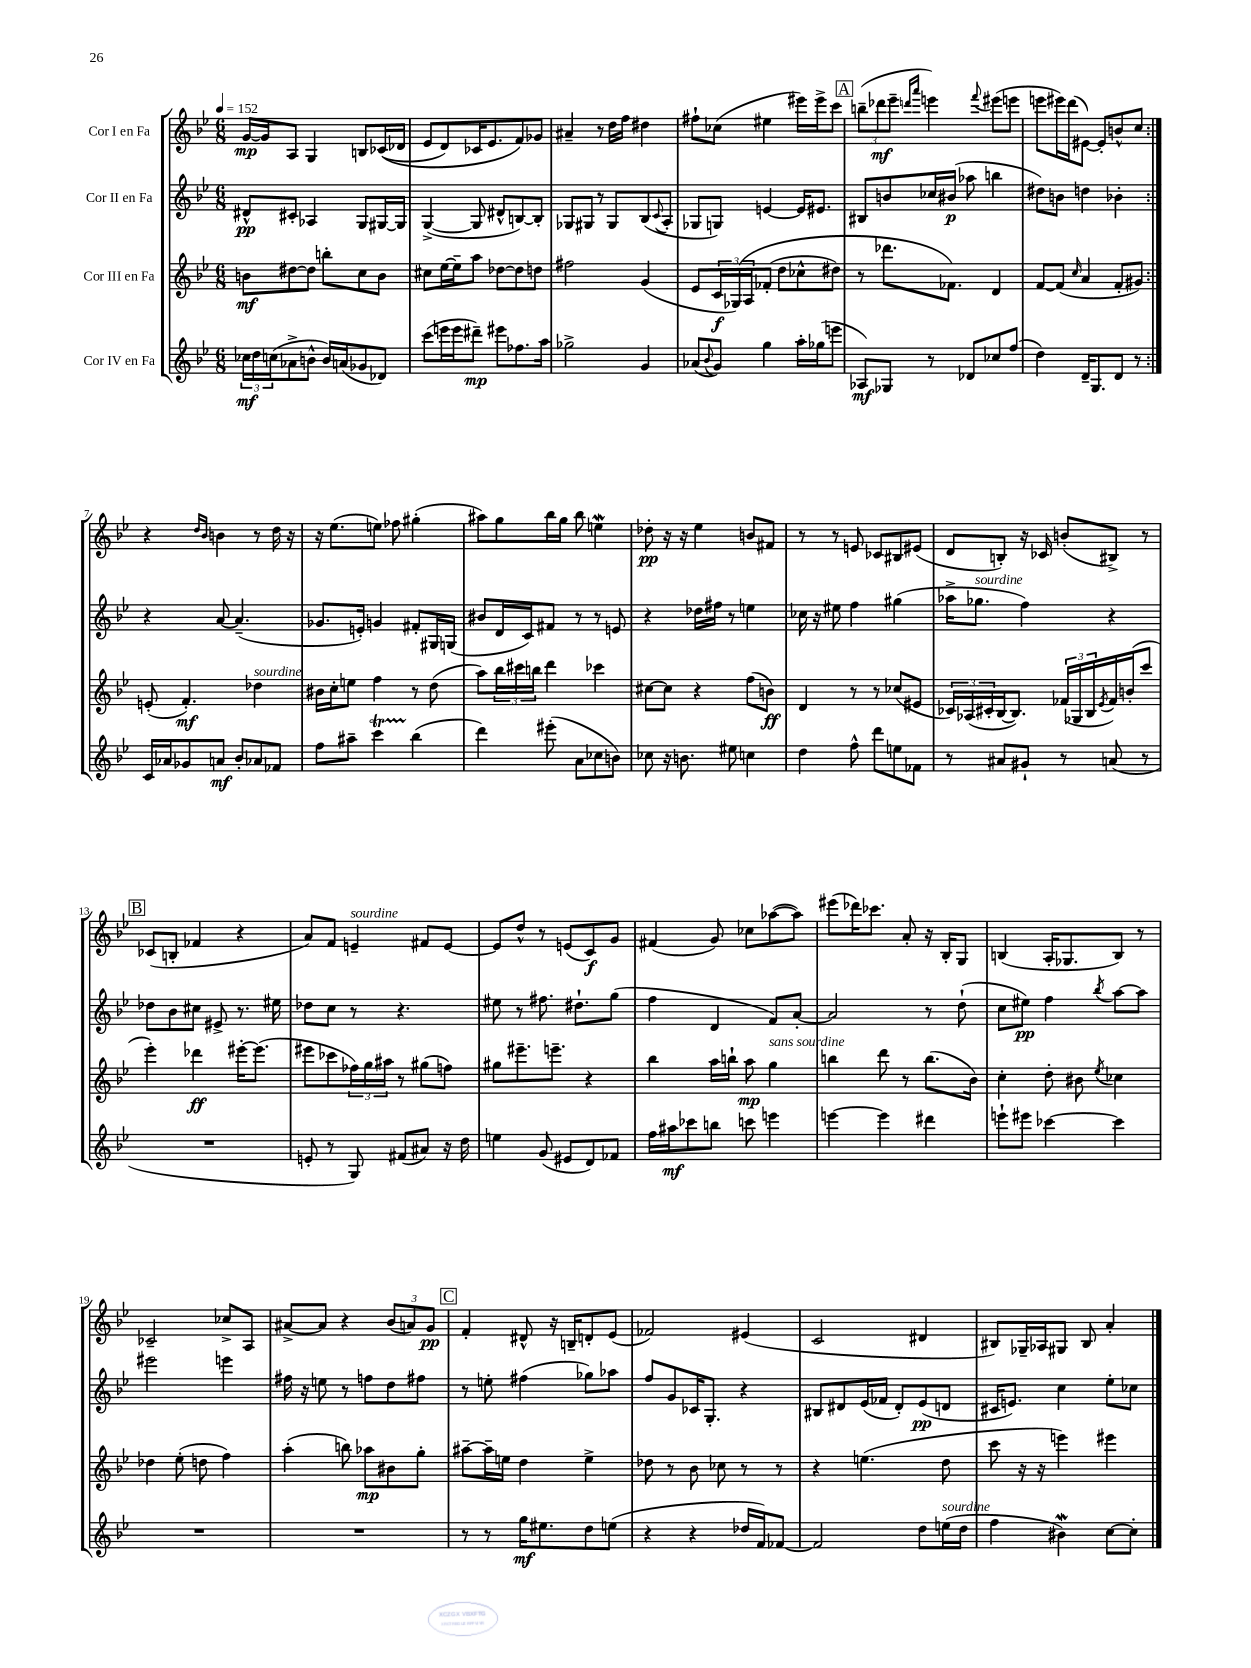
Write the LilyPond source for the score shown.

<<
\new StaffGroup <<
\new Staff = "s0" \with { instrumentName = "Cor I en Fa" } {
    \clef treble \key bes \major \numericTimeSignature \time 6/8 \tempo 4 = 152
    \repeat volta 2 { g'16~\mp g'16 a8 g4 b8 ces'16(\( des'16 |
    ees'8 d'8) ces'16 ees'8. f'8\) ges'8 |
    ais'4-- r8 d''16 f''16 dis''4 |
    fis''8-! ces''8( eis''4 eis'''16) eis'''16-> c'''8 |
    \mark \markup { \box "A" } \tuplet 3/2 { b''8--( des'''8\mf ees'''8-- } \grace { d'''16 a'''16 } e'''4) \appoggiatura { f'''8 } eis'''8( e'''8 |
    e'''8 eis'''16) d'''16( eis'8~) eis'8-. b'8-^ c''8 | }
    r4 \grace { d''16 bes'16 } b'4 r8 d''16 r16 |
    r16 ees''8.( e''8) fes''8 gis''4-.( |
    ais''8) g''8 bes''16 g''16 bes''8 e''4\mordent |
    des''8-.\pp r16 r16 ees''4 b'8 fis'8 |
    r8 r8 e'8 ces'8 bis8 eis'8( |
    d'8 b8-.) r16 ces'16 b'8-.( bis8->) r8 |
    \mark \markup { \box "B" } ces'8( b8-. fes'4 r4 |
    a'8) f'8 e'4--^\markup { \italic "sourdine" } fis'8 e'8~ |
    e'8 d''8-^ r8 e'8( c'8\f) g'8 |
    fis'4( g'8) ces''8 aes''8~( aes''8) |
    eis'''8( des'''16) ces'''8. a'8-. r16 bes16-. g8 |
    b4( a16-. ges8. b8) r8 |
    ces'2-- ces''8-> a8 |
    ais'8~-> ais'8 r4 \tuplet 3/2 { bes'8( a'8) g'8\pp } |
    \mark \markup { \box "C" } f'4-. dis'8-^ r16 b16-- d'8-. ees'8( |
    fes'2) eis'4( |
    c'2 dis'4 |
    bis8) ges16-- aes16 gis8 bis8 a'4-. \bar "|." |
}
\new Staff = "s1" \with { instrumentName = "Cor II en Fa" } {
    \clef treble \key bes \major \numericTimeSignature \time 6/8
    \repeat volta 2 { dis'8-^\pp cis'8-. aes4 g8 gis16~ gis16 |
    g4~->( g8 dis'8-^ b8~) b8-. |
    ges8 gis8 r8 gis8 bes8( \appoggiatura { c'8 } a8-. |
    ges8 g8) e'4~ e'16 eis'8. |
    \mark \markup { \box "A" } bis8 b'8 ces''16 bis'16\p( aes''8 b''4 |
    dis''8) b'8 d''4 bes'4-. | }
    r4 a'8~ a'4.--( |
    ges'8. e'16-.) g'4 fis'8-. gis16 g16( |
    bis'8 d'16 c'16) fis'8 r8 r8 e'8 |
    r4 des''16 fis''16 r8 e''4 |
    ces''16 r16 eis''8 f''4 gis''4( |
    aes''16-> ges''8.^\markup { \italic "sourdine" } f''4) r4 |
    \mark \markup { \box "B" } des''8 bes'8 cis''8 eis'8-> r8. eis''16 |
    des''8 c''8 r8 r4. |
    eis''8 r8 fis''8. dis''8.-! g''8( |
    f''4 d'4 f'8) a'8~-. |
    a'2 r8 d''8-!( |
    c''8 eis''8\pp) f''4 \acciaccatura { bes''8 } a''8~ a''8 |
    eis'''2 e'''4 |
    fis''16 r16 e''8 r8 f''8 d''8 fis''8 |
    \mark \markup { \box "C" } r8 e''8-. fis''4( ges''8) aes''8 |
    f''8 g'8 ces'16 g8.-. r4 |
    bis8 dis'8 ees'16( fes'16 dis'8-.) ees'8\pp( d'8 |
    cis'16 e'8.) c''4 ees''8-. ces''8 \bar "|." |
}
\new Staff = "s2" \with { instrumentName = "Cor III en Fa" } {
    \clef treble \key bes \major \numericTimeSignature \time 6/8
    \repeat volta 2 { b'8\mf dis''8~ dis''8 b''8-. c''8 b'8 |
    cis''8 ees''16~ ees''16-- a''8 des''8~ des''8 d''8 |
    fis''2 g'4( |
    ees'8 \tuplet 3/2 { c'16\f ges16)\( a16 } fes'8-.( d''8 ces''8-^ dis''8) |
    \mark \markup { \box "A" } r8 des'''8. fes'8.\) d'4 |
    f'8~ f'8( \grace { c''16 } a'4 f'8-. gis'8) | }
    e'8-.( f'4.-.\mf) des''4^\markup { \italic "sourdine" } |
    bis'16 c''16-. e''8 f''4 r8 d''8( |
    a''8) \tuplet 3/2 { bes''16 cis'''16 b''16 } d'''4 ces'''4 |
    cis''8~ cis''8 r4 f''8( b'8\ff) |
    d'4 r8 r8 ces''8( eis'8 |
    \tuplet 3/2 { ces'16) aes16( cis'16-. } bes16~ bes8.) \tuplet 3/2 { fes'16( ges16 bes16 } \acciaccatura { ees'8 } fes'16) b'16-.( c'''8 |
    \mark \markup { \box "B" } ees'''4-.) des'''4\ff eis'''16~-. eis'''8.( |
    eis'''8 ces'''8 \tuplet 3/2 { fes''16) g''16 ais''16 } r8 gis''8( f''8) |
    gis''8 eis'''8.-- e'''8.-- r4 |
    bes''4 a''16 b''16-! a''8\mp g''4^\markup { \italic "sans sourdine" } |
    b''4 d'''8 r8 b''8.( bes'16) |
    c''4-. d''8-. bis'8 \acciaccatura { ees''8 } ces''4 |
    des''4 ees''8-.( d''8 f''4) |
    a''4-.( b''8) aes''8\mp bis'8 g''8-. |
    \mark \markup { \box "C" } ais''8~-- ais''16-- e''16 d''4 e''4-> |
    des''8 r8 bes'8 ces''8 r8 r8 |
    r4 e''4.( d''8 |
    c'''8 r16 r16 e'''4) eis'''4 \bar "|." |
}
\new Staff = "s3" \with { instrumentName = "Cor IV en Fa" } {
    \clef treble \key bes \major \numericTimeSignature \time 6/8
    \repeat volta 2 { \tuplet 3/2 { ces''16\mf d''16 c''16( } aes'8-> b'8-^ b'16) a'16( ges'8 des'8) |
    c'''8( e'''16 e'''16 dis'''8--\mp) eis'''8 fes''8. a''16 |
    ges''2-> g'4 |
    aes'8( \appoggiatura { bes'8 } g'8) g''4 a''16-. ges''16( e'''8 |
    \mark \markup { \box "A" } aes8\mf) ges8 r8 des'8 ces''8 f''8( |
    d''4) d'16-- g8. d'8 r8 | }
    c'16 aes'16 ges'8 a'8\mf bes'8-. aes'8 fes'8 |
    f''8 ais''8-- c'''4\startTrillSpan bes''4\stopTrillSpan( |
    d'''4) eis'''8-.( a'8 ces''8 b'8) |
    ces''8 r16 b'8. eis''8 c''4 |
    d''4 f''8-^ d'''8 e''8 fes'8 |
    r8 ais'8 gis'8-! r8 a'8( r8 |
    \mark \markup { \box "B" } R2. |
    e'8-. r8 g8) fis'8( ais'8) r16 d''16 |
    e''4 g'8( eis'8 d'8) fes'8 |
    f''16 ais''16\mf ces'''8 b''8 c'''8 e'''4 |
    e'''4~ e'''4 dis'''4 |
    e'''8-! eis'''8 ces'''4~ ces'''4 |
    R2. |
    R2. |
    \mark \markup { \box "C" } r8 r8 g''16\mf eis''8. d''8 e''8( |
    r4 r4 des''16 f'16) fes'8~ |
    fes'2 d''8 e''16^\markup { \italic "sourdine" }( d''16 |
    f''4 bis'4\mordent) c''8~ c''8-. \bar "|." |
}
>>
>>
